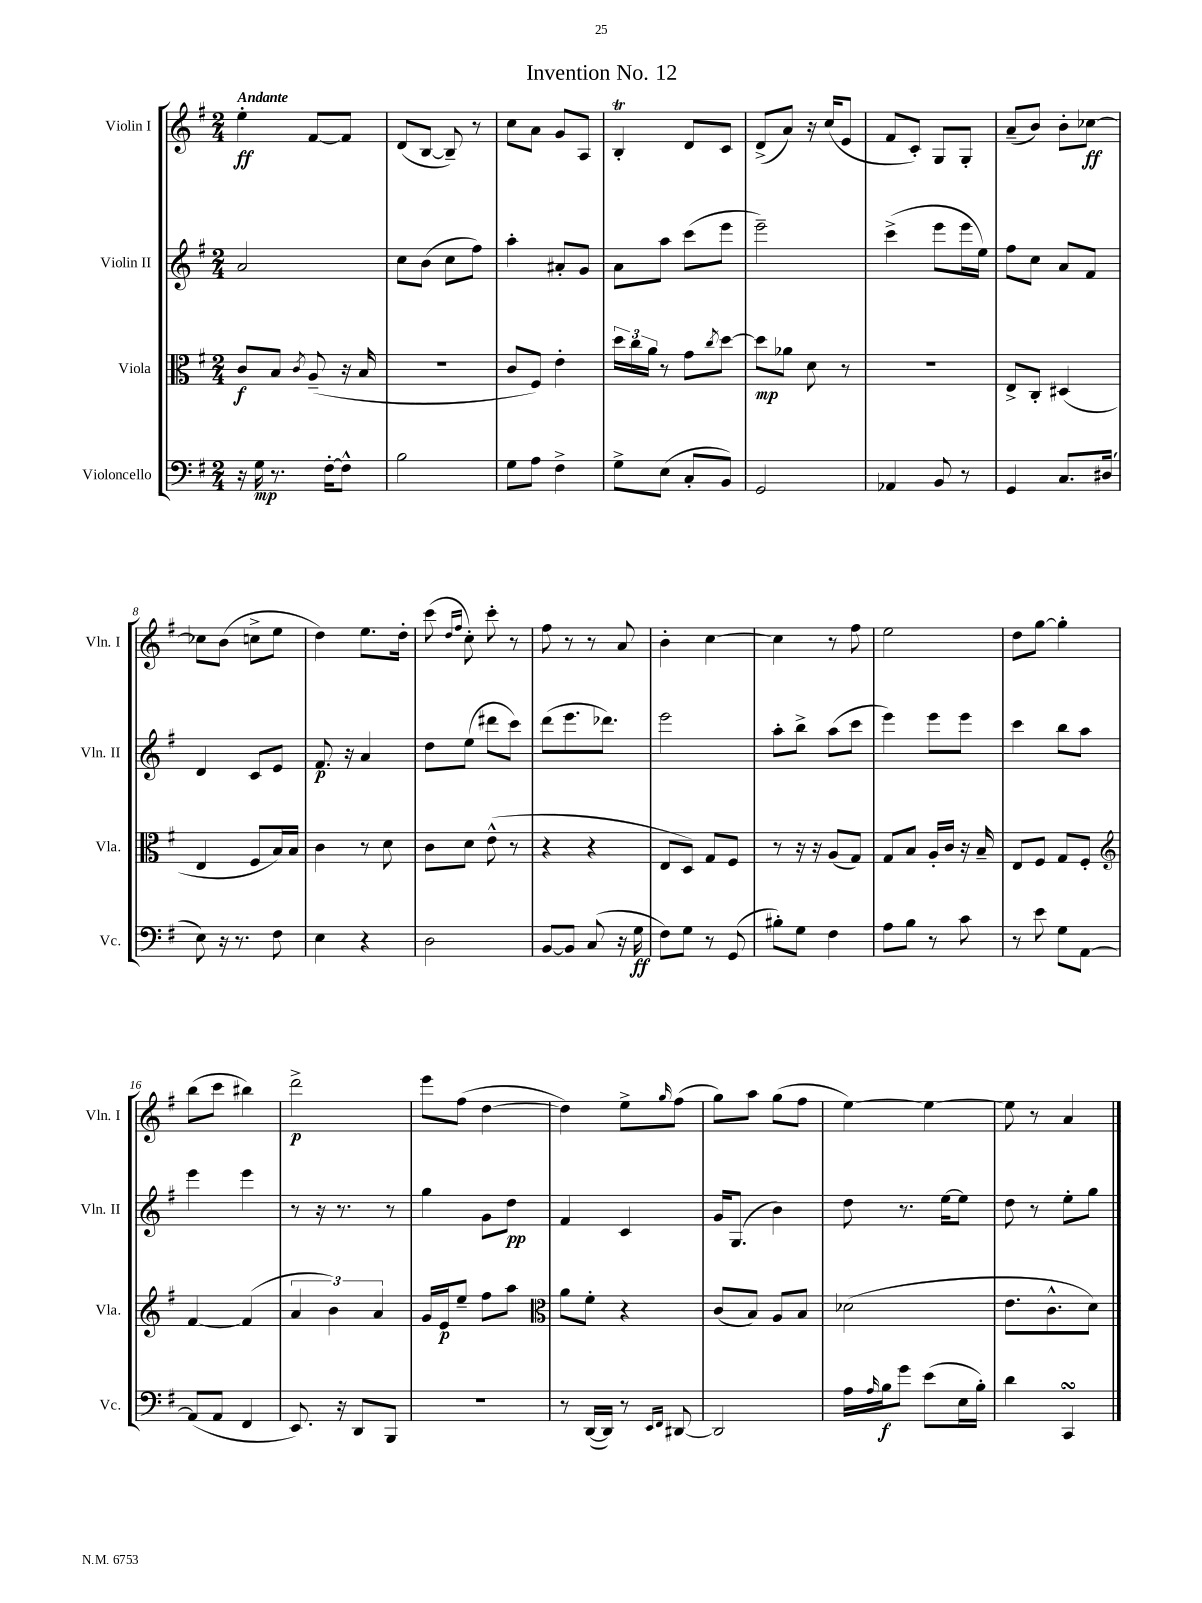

**kern	**dynam	**kern	**dynam	**kern	**dynam	**kern	**dynam
*part4	*part4	*part3	*part3	*part2	*part2	*part1	*part1
*staff4	*staff4	*staff3	*staff3	*staff2	*staff2	*staff1	*staff1
*I"Violoncello	*	*I"Viola	*	*I"Violin II	*	*I"Violin I	*
*I'Vc.	*	*I'Vla.	*	*I'Vln. II	*	*I'Vln. I	*
*clefF4	*	*clefC3	*	*clefG2	*	*clefG2	*
*k[f#]	*	*k[f#]	*	*k[f#]	*	*k[f#]	*
*M2/4	*	*M2/4	*	*M2/4	*	*M2/4	*
=1	=1	=1	=1	=1	=1	=1	=1
!	!	!	!	!	!	!LO:TX:a:B:t=Andante	!
16r	.	8c/L	f	2a/	.	4ee'\	ff
16G\	mp	.	.	.	.	.	.
8.r	.	8B/J	.	.	.	.	.
.	.	8qc/	.	.	.	.	.
.	.	(8A~/	.	.	.	[8f#/L	.
[16F#'\KL	.	.	.	.	.	.	.
8F#^^\J]	.	16r	.	.	.	8f#/J]	.
.	.	16B/	.	.	.	.	.
=2	=2	=2	=2	=2	=2	=2	=2
2B\	.	2r	.	8cc\L	.	(8d/L	.
.	.	.	.	(8b\J	.	[8B/J	.
.	.	.	.	8cc\L	.	8B~/])	.
.	.	.	.	8ff#\J)	.	8r	.
=3	=3	=3	=3	=3	=3	=3	=3
8G\L	.	8c/L	.	4aa'\	.	8cc\L	.
8A\J	.	8F#/J)	.	.	.	8a\J	.
4F#^\	.	4e'\	.	8a#X'/L	.	8g/L	.
.	.	.	.	8g/J	.	8A/J	.
=4	=4	=4	=4	=4	=4	=4	=4
8G^\L	.	24dd\LL	.	8a\L	.	4Bt'/	.
.	.	24cc\	.	.	.	.	.
.	.	24a\JJ	.	.	.	.	.
(8E\J	.	8r	.	8aa\J	.	.	.
8C'/L	.	8g\L	.	(8ccc\L	.	8d/L	.
.	.	8qcc/	.	.	.	.	.
8BB/J)	.	[8dd\J	.	8eee\J	.	8c/J	.
=5	=5	=5	=5	=5	=5	=5	=5
2GG/	.	8dd\L]	mp	2eee~\)	.	(8d^/L	.
.	.	8a-X\J	.	.	.	8a/J)	.
.	.	8d\	.	.	.	16r	.
.	.	.	.	.	.	(16cc/KL	.
.	.	8r	.	.	.	8e/J	.
=6	=6	=6	=6	=6	=6	=6	=6
4AA-X/	.	2r	.	(4ccc^\	.	8f#/L	.
.	.	.	.	.	.	8c'/J)	.
8BB/	.	.	.	8eee\L	.	8G/L	.
8r	.	.	.	16eee\L	.	8G'/J	.
.	.	.	.	16ee\JJ)	.	.	.
=7	=7	=7	=7	=7	=7	=7	=7
4GG/	.	8E^/L	.	8ff#\L	.	(8a~/L	.
.	.	8C'/J	.	8cc\J	.	8b/J)	.
8.C/L	.	(4D#X/	.	8a/L	.	8b'\L	.
.	.	.	.	8f#/J	.	[8cc-X\J	ff
(16D#X/Jk	.	.	.	.	.	.	.
!!LO:LB:g=z
=8	=8	=8	=8	=8	=8	=8	=8
8E\)	.	4E/	.	4d/	.	8cc-X\L]	.
16r	.	.	.	.	.	(8b\J	.
8.r	.	.	.	.	.	.	.
.	.	8F#/L	.	8c/L	.	8ccn^\L	.
8F#\	.	16B/L)	.	8e/J	.	8ee\J	.
.	.	16B/JJ	.	.	.	.	.
=9	=9	=9	=9	=9	=9	=9	=9
4E\	.	4c\	.	8.f#/	p	4dd\)	.
.	.	.	.	16r	.	.	.
4r	.	8r	.	4a/	.	8.ee\L	.
.	.	8d\	.	.	.	.	.
.	.	.	.	.	.	16dd'\Jk	.
=10	=10	=10	=10	=10	=10	=10	=10
2D\	.	8c\L	.	8dd\L	.	(8ccc\	.
.	.	.	.	.	.	16qqdd/LL	.
.	.	.	.	.	.	16qqff#/JJ	.
.	.	8d\J	.	(8ee\J	.	8cc'\)	.
.	.	(8e^^\	.	8ddd#X\L	.	8ccc'\	.
.	.	8r	.	8ccc\J)	.	8r	.
=11	=11	=11	=11	=11	=11	=11	=11
[8BB/L	.	4r	.	(8ddd\L	.	8ff#\	.
8BB/J]	.	.	.	8.eee\	.	8r	.
(8C/	.	4r	.	.	.	8r	.
.	.	.	.	8.ddd-X\J)	.	.	.
16r	.	.	.	.	.	8a/	.
16G\	ff	.	.	.	.	.	.
=12	=12	=12	=12	=12	=12	=12	=12
8F#\L)	.	8E/L	.	2eee\	.	4b'\	.
8G\J	.	8D/J)	.	.	.	.	.
8r	.	8G/L	.	.	.	[4cc\	.
(8GG/	.	8F#/J	.	.	.	.	.
=13	=13	=13	=13	=13	=13	=13	=13
8B#X'\L)	.	8r	.	8aa'\L	.	4cc\]	.
8G\J	.	16r	.	8bb^\J	.	.	.
.	.	16r	.	.	.	.	.
4F#\	.	(8A/L	.	(8aa\L	.	8r	.
.	.	8G/J)	.	8ccc\J	.	8ff#\	.
=14	=14	=14	=14	=14	=14	=14	=14
8A\L	.	8G/L	.	4eee\)	.	2ee\	.
8B\J	.	8B/J	.	.	.	.	.
8r	.	16A'/LL	.	8eee\L	.	.	.
.	.	16c/JJ	.	.	.	.	.
8c\	.	16r	.	8eee\J	.	.	.
.	.	16B~/	.	.	.	.	.
=15	=15	=15	=15	=15	=15	=15	=15
8r	.	8E/L	.	4ccc\	.	8dd\L	.
8e\	.	8F#/J	.	.	.	[8gg\J	.
8G\L	.	8G/L	.	8bb\L	.	4gg'\]	.
[8AA\J	.	8F#'/J	.	8aa\J	.	.	.
!!LO:LB:g=z
=16	=16	=16	=16	=16	=16	=16	=16
*	*	*clefG2	*	*	*	*	*
(8AA/L]	.	[4f#/	.	4eee\	.	(8bb\L	.
8AA/J	.	.	.	.	.	8ccc\J	.
4FF#/	.	(4f#/]	.	4eee\	.	4bb#X\)	.
=17	=17	=17	=17	=17	=17	=17	=17
8.EE/)	.	6a/	.	8r	.	2ddd^\	p
.	.	.	.	16r	.	.	.
.	.	6b\)	.	.	.	.	.
16r	.	.	.	8.r	.	.	.
8DD/L	.	.	.	.	.	.	.
.	.	6a/	.	.	.	.	.
8BBB/J	.	.	.	8r	.	.	.
=18	=18	=18	=18	=18	=18	=18	=18
2r	.	16g/LL	.	4gg\	.	8eee\L	.
.	.	16e/J	p	.	.	.	.
.	.	8ee~/J	.	.	.	(8ff#\J	.
.	.	8ff#\L	.	8g\L	.	[4dd\	.
.	.	8aa\J	.	8dd\J	pp	.	.
=19	=19	=19	=19	=19	=19	=19	=19
*	*	*clefC3	*	*	*	*	*
8r	.	8a\L	.	4f#/	.	4dd\])	.
([16DD/LL	.	8f#'\J	.	.	.	.	.
16DD/JJ])	.	.	.	.	.	.	.
8r	.	4r	.	4c/	.	8ee^\L	.
16qqEE/LL	.	.	.	.	.	.	.
16qqFF#/JJ	.	.	.	.	.	16qqgg/	.
[8DD#X/	.	.	.	.	.	(8ff#\J	.
=20	=20	=20	=20	=20	=20	=20	=20
2DD#/]	.	(8c/L	.	16g/KL	.	8gg\L)	.
.	.	.	.	(8.G/J	.	.	.
.	.	8B/J)	.	.	.	8aa\J	.
.	.	8A/L	.	4b\)	.	(8gg\L	.
.	.	8B/J	.	.	.	8ff#\J	.
=21	=21	=21	=21	=21	=21	=21	=21
16A\LL	.	(2d-X\	.	8dd\	.	[4ee\)	.
16qqA/	.	.	.	.	.	.	.
16B\J	f	.	.	.	.	.	.
8g\J	.	.	.	8.r	.	.	.
(8e\L	.	.	.	.	.	4ee\_	.
.	.	.	.	[16ee\KL	.	.	.
16E\L	.	.	.	8ee\J]	.	.	.
16B'\JJ)	.	.	.	.	.	.	.
=22	=22	=22	=22	=22	=22	=22	=22
4d\	.	8.e\L	.	8dd\	.	8ee\]	.
.	.	.	.	8r	.	8r	.
.	.	8.c^^\	.	.	.	.	.
4CCsSSs/	.	.	.	8ee'\L	.	4a/	.
.	.	8d\J)	.	8gg\J	.	.	.
==	==	==	==	==	==	==	==
*-	*-	*-	*-	*-	*-	*-	*-
